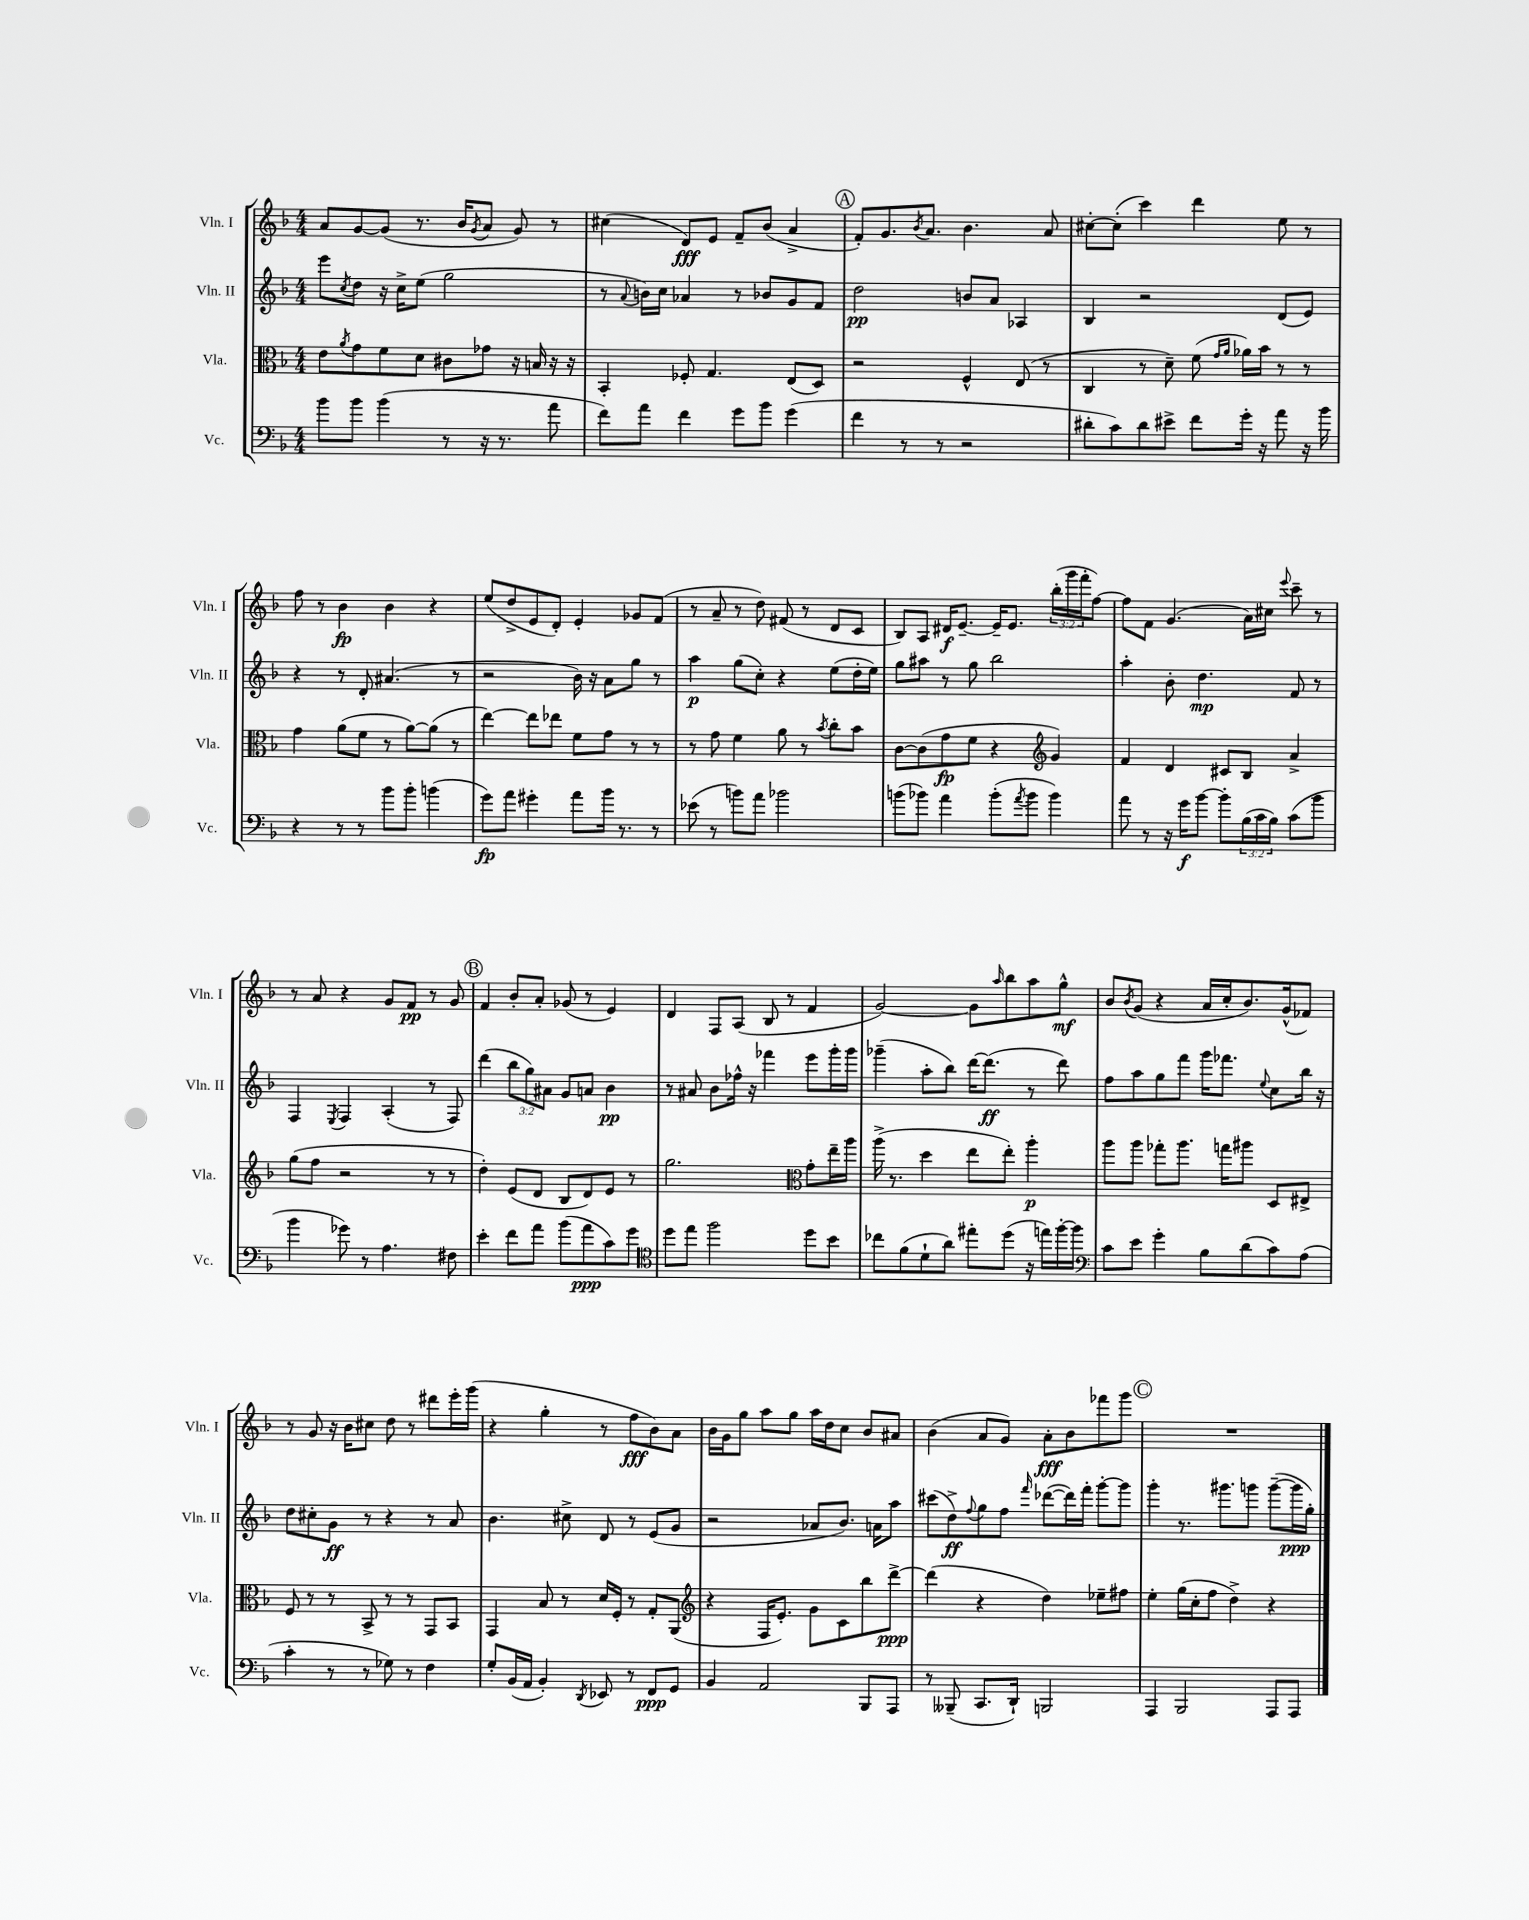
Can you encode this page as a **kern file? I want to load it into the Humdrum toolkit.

**kern	**kern	**kern	**kern
*staff4	*staff3	*staff2	*staff1
*clefF4	*clefC3	*clefG2	*clefG2
*k[b-]	*k[b-]	*k[b-]	*k[b-]
*M4/4	*M4/4	*M4/4	*M4/4
8b-	8e	8eee	8a
.	8qa	8qcc	.
8b-	8g	8dd	[8g
(4b-	8f	16r	(8g]
.	.	16cc^	.
.	8d	(8ee	8.r
8r	8c#	2gg	.
.	.	.	16b-
.	.	.	8qg
16r	8g-	.	8a
8.r	.	.	.
.	16r	.	8g)
.	16B	.	.
8a	16r	.	8r
.	16r	.	.
=	=	=	=
8f)	4BB-'	8r	(4cc#
.	.	8qqa	.
8a	.	16b)	.
.	.	16cc	.
4f	8F-'	4a-	8d)
.	4.G	.	8e
8g	.	8r	8f~
8b-	.	8b-	(8b-
(4g	(8E	8g	4a^
.	8D)	8f	.
=	=	=	=
4f	2r	2dd	8f')
.	.	.	8.g
8r	.	.	.
.	.	.	8qb-
.	.	.	8.a
8r	.	.	.
2r	4F^^	8b	4.b-
.	.	8a	.
.	(8E	4A-	.
.	8r	.	8a
=	=	=	=
8d#'	4C	4B-	[8cc#'
8c)	.	.	(8cc#']
8d#	8r	2r	4ccc)
8e#^	8d~)	.	.
8f	(8f	.	4ddd
.	16qqg	.	.
.	16qqa	.	.
16g'	16a-)	.	.
16r	16b-	.	.
8a	8r	(8d	8ee
16r	8r	8e)	8r
16b-	.	.	.
=	=	=	=
4r	4g	4r	8ff
.	.	.	8r
8r	(8a	8r	4b-
8r	8f	8d'	.
8b-	8r	(4.a#	4b-
8b-'	[8a)	.	.
(4b	(8a]	.	4r
.	8r	8r	.
=	=	=	=
8g)	[4ee)	2r	(8ee
8a	.	.	8dd^
4g#'	8ee]	.	8e
.	8ee-	.	8d')
8a	8f	16b-)	4e'
.	.	16r	.
16b-	8g	8a	.
8.r	.	.	.
.	8r	8gg	8g-
8r	8r	8r	(8f
=	=	=	=
(8e-	8r	4aa	8r
8r	8g	.	8a~
8b)	4f	(8gg	8r
8a	.	8cc')	8dd)
2b-	8a	4r	(8f#
.	8r	.	8r
.	8qb-	.	.
.	8cc'	(8ee	8d
.	8b-	16dd'	8c
.	.	16ee)	.
=	=	=	=
(8b	[8c	8gg	8B-)
8b-)	(8c]	8aa#	8A
4a	8g	8r	16d#
.	.	.	[8.e~
.	8f	8gg	.
(8b-'	4r	2bb-	16e~]
.	.	.	8.e
8qa	.	.	.
8b-	.	.	.
*	*clefG2	*	*
4b-)	4g)	.	(24bb-'
.	.	.	24ggg
.	.	.	24fff'
.	.	.	[8ff)
=	=	=	=
8a	4f	4aa'	8ff]
8r	.	.	8f
16r	4d	8b-'	(4.g
16g	.	.	.
[8b-	.	4.dd	.
8b-']	8c#	.	.
(24B-	8B-	.	16a)
24c	.	.	.
.	.	.	16cc#
24B-)	.	.	.
.	.	.	8qqeee
(8c	4a^	8f	8ccc~
8b-	.	8r	8r
=	=	=	=
4b-	(8gg	4F	8r
.	8ff	.	8a
.	.	8qE	.
8g-)	2r	4F	4r
8r	.	.	.
4.A	.	(4A'	8g
.	.	.	8f
.	8r	8r	8r
8F#	8r	8F)	8g
=	=	=	=
4e'	4dd')	(4ddd	4f
8f	(8e	12bb-	8b-'
.	.	12gg)	.
8a	8d	.	8a'
.	.	12a#	.
(8b-	8B-	8g	(8g-
8a	8d)	8a	8r
8c)	8e	4b-	4e)
8g	8r	.	.
=	=	=	=
*clefC4	*	*	*
8dd	2.gg	8r	4d
8ee	.	8a#	.
2ff	.	8b-	8F
.	.	16ff-^^	(8A
.	.	16r	.
.	.	4fff-	8B-
.	.	.	8r
*	*clefC3	*	*
8dd	8g'	8eee	4f
8b-	16ee~	16ggg'	.
.	16aa	16ggg	.
=	=	=	=
8cc-	(16aa^	(4ggg-~	[2g)
.	8.r	.	.
(8f	.	.	.
8d`	4dd	8aa'	.
8a)	.	8bb-)	.
8ee#'	8ee	[16ddd	8g]
.	.	(8.ddd]	.
.	.	.	16qqaa
(8dd	8ee')	.	8bb-
16r	4aa'	8r	8aa
16ee)	.	.	.
[16ff'	.	8ddd)	8gg^^
16ff]	.	.	.
=	=	=	=
*clefF4	*	*	*
8c	8aa	8ff	8b-
.	.	.	8qb-
8e	8aa	8aa	(8g
4g'	8gg-'	8gg	4r
.	8.aa	8fff	.
8B-	.	16ggg	16a
.	16gg	8.fff-	16cc'
(8d	8aa#	.	8.b-)
.	.	8qqee	.
8c)	8D	8cc	.
.	.	.	(16g^^
(8A	8E#^	16bb-	8f-)
.	.	16r	.
=	=	=	=
4c'	8F	8dd	8r
.	8r	8cc#'	8g
8r	8r	8g	16r
.	.	.	16b-
8r	8BB-^	8r	8cc#
8G-)	8r	4r	8dd
8r	8r	.	8r
4F	8GG	8r	8ddd#
.	8BB-	8a	16eee'
.	.	.	(16ggg
=	=	=	=
8G'	4GG	4.b-	4r
(16BB-	.	.	.
16AA	.	.	.
4BB-')	8B-	.	4gg'
.	8r	8cc#^	.
8qDD	.	.	.
8EE-	16d	8d	8r
.	16F'	.	.
8r	8r	8r	8ff
8FF	8G'	(8e	8b-)
8GG	(8AA	8g	8a
=	=	=	=
*	*clefG2	*	*
4BB-	4r	2r	16b-
.	.	.	16g
.	.	.	8gg
2AA	16F	.	8aa
.	8.e')	.	.
.	.	.	8gg
.	8g	8a-	16aa
.	.	.	16dd
.	8c	8.b-)	8cc
8BBB-	8bb-	.	8b-
.	.	16a	.
8AAA	[8ddd^	8aa	8a#
=	=	=	=
8r	(4ddd]	(8ccc#	(4b-
(8BBB--~	.	8dd^)	.
.	.	8qqff	.
8.CC	4r	8gg	8a
.	.	8ff	8g)
16DD`)	.	.	.
.	.	16qqfff	.
2BBB	4dd)	([8ddd-	8a'
.	.	16ddd-])	8b-
.	.	16fff'	.
.	8ee-~	[8ggg'	8fff-
.	8ff#	8ggg]	8ggg
=	=	=	=
4AAA	4ee'	4ggg'	1r
2BBB-	(16gg	8.r	.
.	16cc'	.	.
.	8ff	.	.
.	.	8.ggg#	.
.	4dd^)	.	.
.	.	8ggg	.
8AAA	4r	([8ggg~	.
8AAA	.	16ggg]	.
.	.	16gg')	.
==	==	==	==
*-	*-	*-	*-
